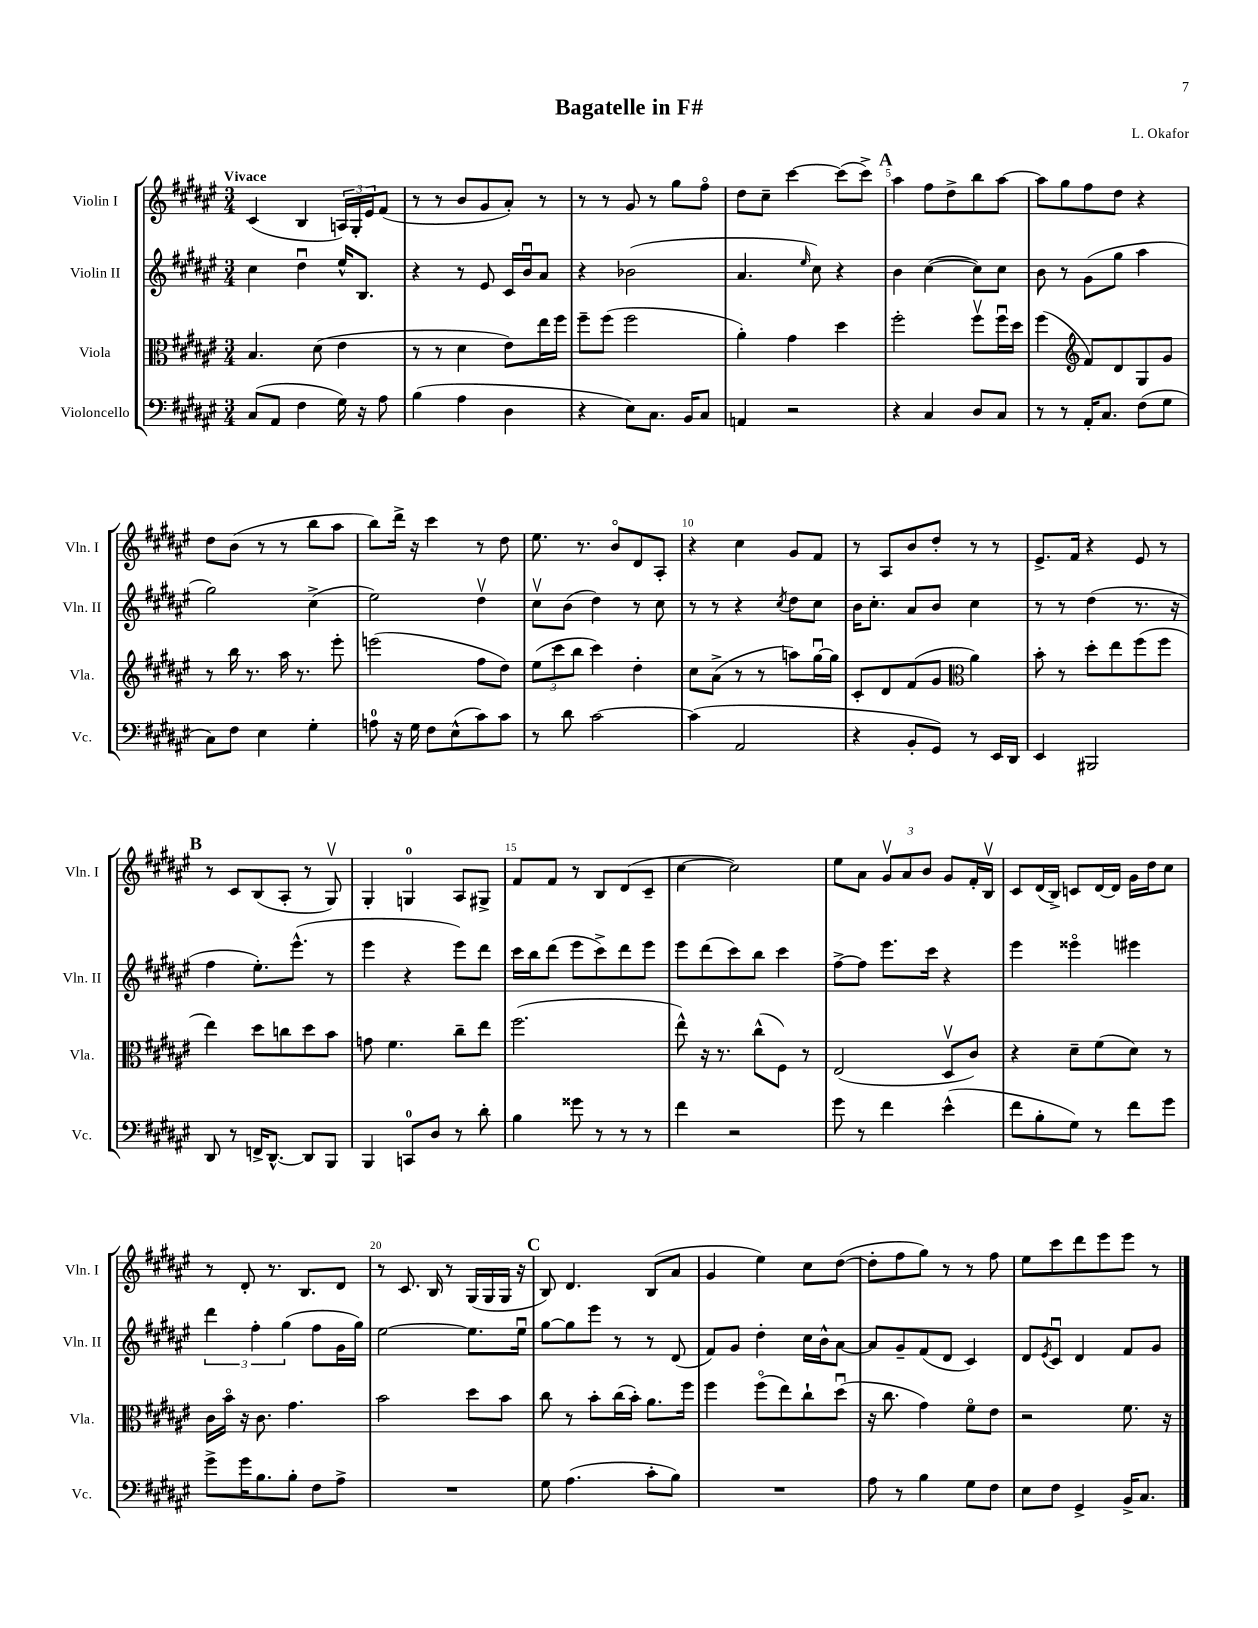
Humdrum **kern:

**kern	**kern	**kern	**kern
*part4	*part3	*part2	*part1
*staff4	*staff3	*staff2	*staff1
*I"Violoncello	*I"Viola	*I"Violin II	*I"Violin I
*I'Vc.	*I'Vla.	*I'Vln. II	*I'Vln. I
*clefF4	*clefC3	*clefG2	*clefG2
*k[f#c#g#d#a#e#]	*k[f#c#g#d#a#e#]	*k[f#c#g#d#a#e#]	*k[f#c#g#d#a#e#]
*M3/4	*M3/4	*M3/4	*M3/4
=1	=1	=1	=1
!	!	!	!LO:TX:a:B:t=Vivace
(8C#/L	4.B/	4cc#\	(4c#/
8AA#/J	.	.	.
4F#\	.	4dd#u\	4B/
.	(8d#\	.	.
16G#\)	4e#\	16ee#^^/KL	24An/LL)
.	.	.	24G#'/
16r	.	8.B/J	.
.	.	.	24e#/J
8A#\	.	.	(8f#/J
=2	=2	=2	=2
(4B\	8r	4r	8r
.	8r	.	8r
4A#\	4d#\	8r	8b/L
.	.	8e#/	8g#/
4D#\	8e#\L)	16c#/LL	8a#'/J)
.	.	16bu/J	.
.	16ee#\L	8a#/J	8r
.	16ff#\JJ	.	.
=3	=3	=3	=3
4r	8ff#~\L	4r	8r
.	(8ff#\J	.	8r
8E#\L)	2ff#\	(2b-X\	8g#/
8.C#\J	.	.	8r
.	.	.	8gg#\L
16BB/KL	.	.	.
8C#/J	.	.	8ff#\J
=4	=4	=4	=4
4AAn/	4a#'\)	4.a#/	8dd#\L
.	.	.	8cc#~\J
2r	4g#\	.	[4ccc#\
.	.	16qqee#/	.
.	.	8cc#\)	.
.	4dd#\	4r	(8ccc#\L]
.	.	.	8ccc#^\J)
!!LO:REH:place=s1:t=A
=5	=5	=5	=5
4r	2ff#'\	4b\	4aa#\
4C#/	.	([4cc#\	8ff#\L
.	.	.	8dd#^\
8D#/L	8ff#v\L	8cc#\L])	8bb\
8C#/J	16ff#u\L	8cc#\J	[8aa#\J
.	16dd#\JJ	.	.
=6	=6	=6	=6
8r	(4ff#\	8b\	8aa#\L]
8r	.	8r	8gg#\
*	*clefG2	*	*
16AA#'/KL	8f#/L)	(8g#\L	8ff#\
8.C#/J	.	.	.
.	8d#/	8gg#\J	8dd#\J
(8F#\L	8G#/	4aa#\	4r
8G#\J	8g#/J	.	.
!!LO:LB:g=z
=7	=7	=7	=7
8C#\L)	8r	2gg#\)	8dd#\L
8F#\J	16bb\	.	(8b\J
.	8.r	.	.
4E#\	.	.	8r
.	16aa#\	.	8r
.	8.r	.	.
4G#'\	.	(4cc#^\	8bb\L
.	8eee#'\	.	8aa#\J
=8	=8	=8	=8
8An\	(2eeen\	2ee#\)	8bb\L)
16r	.	.	16ddd#^\Jk
16G#\	.	.	16r
8F#\L	.	.	4ccc#\
(8E#^^\	.	.	.
8c#\)	8ff#\L	4dd#v\	8r
8c#\J	8dd#\J)	.	8dd#\
=9	=9	=9	=9
8r	(12ee#\L	8cc#v\L	8.ee#\
.	12ccc#\	.	.
8d#\	.	(8b\J	.
.	12bb\J	.	.
.	.	.	8.r
[2c#\	4ccc#\)	4dd#\)	.
.	.	.	8b/L
.	4dd#'\	8r	8d#/
.	.	8cc#\	8A#'/J
=10	=10	=10	=10
(4c#\]	8cc#\L	8r	4r
.	(8a#^\J	8r	.
2AA#/	8r	4r	4cc#\
.	8r	.	.
.	.	8qcc#/	.
.	8aan\L)	8dd#\L	8g#/L
.	[16gg#u\L	8cc#\J	8f#/J
.	16gg#\JJ]	.	.
=11	=11	=11	=11
4r	8c#'/L	16b\KL	8r
.	.	8.cc#'\J	.
.	8d#/	.	8A#/L
8BB'/L	(8f#/	8a#/L	8b/
8GG#/J)	8g#/J	8b/J	8dd#'/J
*	*clefC3	*	*
8r	4a#\)	4cc#\	8r
16EE#/LL	.	.	8r
16DD#/JJ	.	.	.
=12	=12	=12	=12
4EE#/	8b'\	8r	8.e#^/L
.	8r	8r	.
.	.	.	16f#/Jk
2BBB#X/	8dd#'\L	(4dd#\	4r
.	8ee#\	.	.
.	(8ff#\	8.r	8e#/
.	8ff#\J	.	8r
.	.	16r	.
!!LO:LB:g=z
!!LO:REH:place=s1:t=B
=13	=13	=13	=13
8DD#/	4ee#\)	4ff#\	8r
8r	.	.	8c#/L
16FFn^/KL	8dd#\L	8.ee#'\L)	(8B/
[8.DD#^^/J	.	.	.
.	8ccn\	.	8A#'/J
.	.	(8.eee#^^\J	.
8DD#/L]	8dd#\	.	8r
8BBB/J	8b\J	8r	8G#v/)
=14	=14	=14	=14
4BBB/	8gn\	4eee#\	4G#'/
.	4.f#\	.	.
8CCn/L	.	4r	4Gn/
8D#/J	.	.	.
8r	8cc#~\L	8eee#\L)	8A#/L
8d#'\	8ee#\J	8ddd#\J	8G#X^/J
=15	=15	=15	=15
4B\	(2.ff#\	16ccc#\LL	8f#/L
.	.	16bb\J	.
.	.	(8ddd#\J	8f#/J
8g##X\	.	8eee#\L	8r
8r	.	8ccc#^\)	8B/L
8r	.	8ddd#\	(8d#/
8r	.	8eee#\J	8c#~/J
=16	=16	=16	=16
4f#\	8ee#^^\)	8eee#\L	[4cc#\
.	16r	(8ddd#\	.
.	8.r	.	.
2r	.	8ccc#\)	2cc#\])
.	(8cc#^^\L	8bb\J	.
.	8F#\J)	4ccc#\	.
.	8r	.	.
=17	=17	=17	=17
8g#\	(2E#/	[8ff#^\L	8ee#\L
8r	.	8ff#\J]	8a#\J
4f#\	.	8.eee#\L	12g#v/L
.	.	.	12a#/
.	.	.	12b/J
.	.	16ccc#\Jk	.
(4e#^^\	8D#v/L	4r	8g#/L
.	8c#/J)	.	16f#'/L
.	.	.	16Bv/JJ
=18	=18	=18	=18
8f#\L	4r	4eee#\	8c#/L
8B'\	.	.	(16d#/L
.	.	.	16B^/JJ)
8G#\J)	8d#~\L	4eee##X\	8cn/L
8r	(8f#\	.	[16d#/L
.	.	.	16d#/JJ]
8f#\L	8d#\J)	4eee#X\	16g#\LL
.	.	.	16dd#\J
8g#\J	8r	.	8cc#\J
!!LO:LB:g=z
=19	=19	=19	=19
8g#^\L	16c#\LL	6ddd#\	8r
.	16b\JJ	.	.
16g#\K	16r	.	8d#'/
.	.	6ff#'\	.
8.B\	8.c#\	.	.
.	.	.	8.r
.	.	(6gg#\	.
8B'\J	4.g#\	.	.
.	.	.	8.B/L
8F#\L	.	8ff#\L	.
8A#^\J	.	16g#\L	8d#/J
.	.	16gg#\JJ)	.
=20	=20	=20	=20
2.r	2b\	[2ee#\	8r
.	.	.	8.c#/
.	.	.	16B/
.	.	.	8r
.	8dd#\L	8.ee#\L]	(16G#/LL
.	.	.	16G#/
.	8b\J	.	16G#/JJ
.	.	16ee#u\Jk	16r
!!LO:REH:place=s1:t=C
=21	=21	=21	=21
8G#\	8cc#\	[8gg#\L	8B/)
(4.A#\	8r	8gg#\]	4.d#/
.	8b'\L	8eee#\J	.
.	(16cc#\L	8r	.
.	16b'\JJ)	.	.
8c#'\L	8.a#\L	8r	(8B/L
8B\J)	.	(8d#/	8a#/J
.	16ff#\Jk	.	.
=22	=22	=22	=22
2.r	4ff#\	8f#/L)	4g#/
.	.	8g#/J	.
.	(8ff#\L	4dd#'\	4ee#\)
.	8ee#\)	.	.
.	8cc#`\	16cc#\LL	8cc#\L
.	.	16b^^\J	.
.	(8dd#u\J	[8a#\J	([8dd#\J
=23	=23	=23	=23
8A#\	16r	8a#/L]	8dd#'\L]
.	8.cc#\	.	.
8r	.	8g#~/	8ff#\
4B\	4g#\)	(8f#/	8gg#\J)
.	.	8d#/J	8r
8G#\L	8f#\L	4c#/)	8r
8F#\J	8e#\J	.	8ff#\
=24	=24	=24	=24
8E#\L	2r	8d#/L	8ee#\L
.	.	8qe#/	.
8F#\J	.	8c#u/J	8ccc#\
4GG#^/	.	4d#/	8ddd#\
.	.	.	8eee#\
16BB^/KL	8.f#\	8f#/L	8eee#\J
8.C#/J	.	.	.
.	.	8g#/J	8r
.	16r	.	.
==	==	==	==
*-	*-	*-	*-
